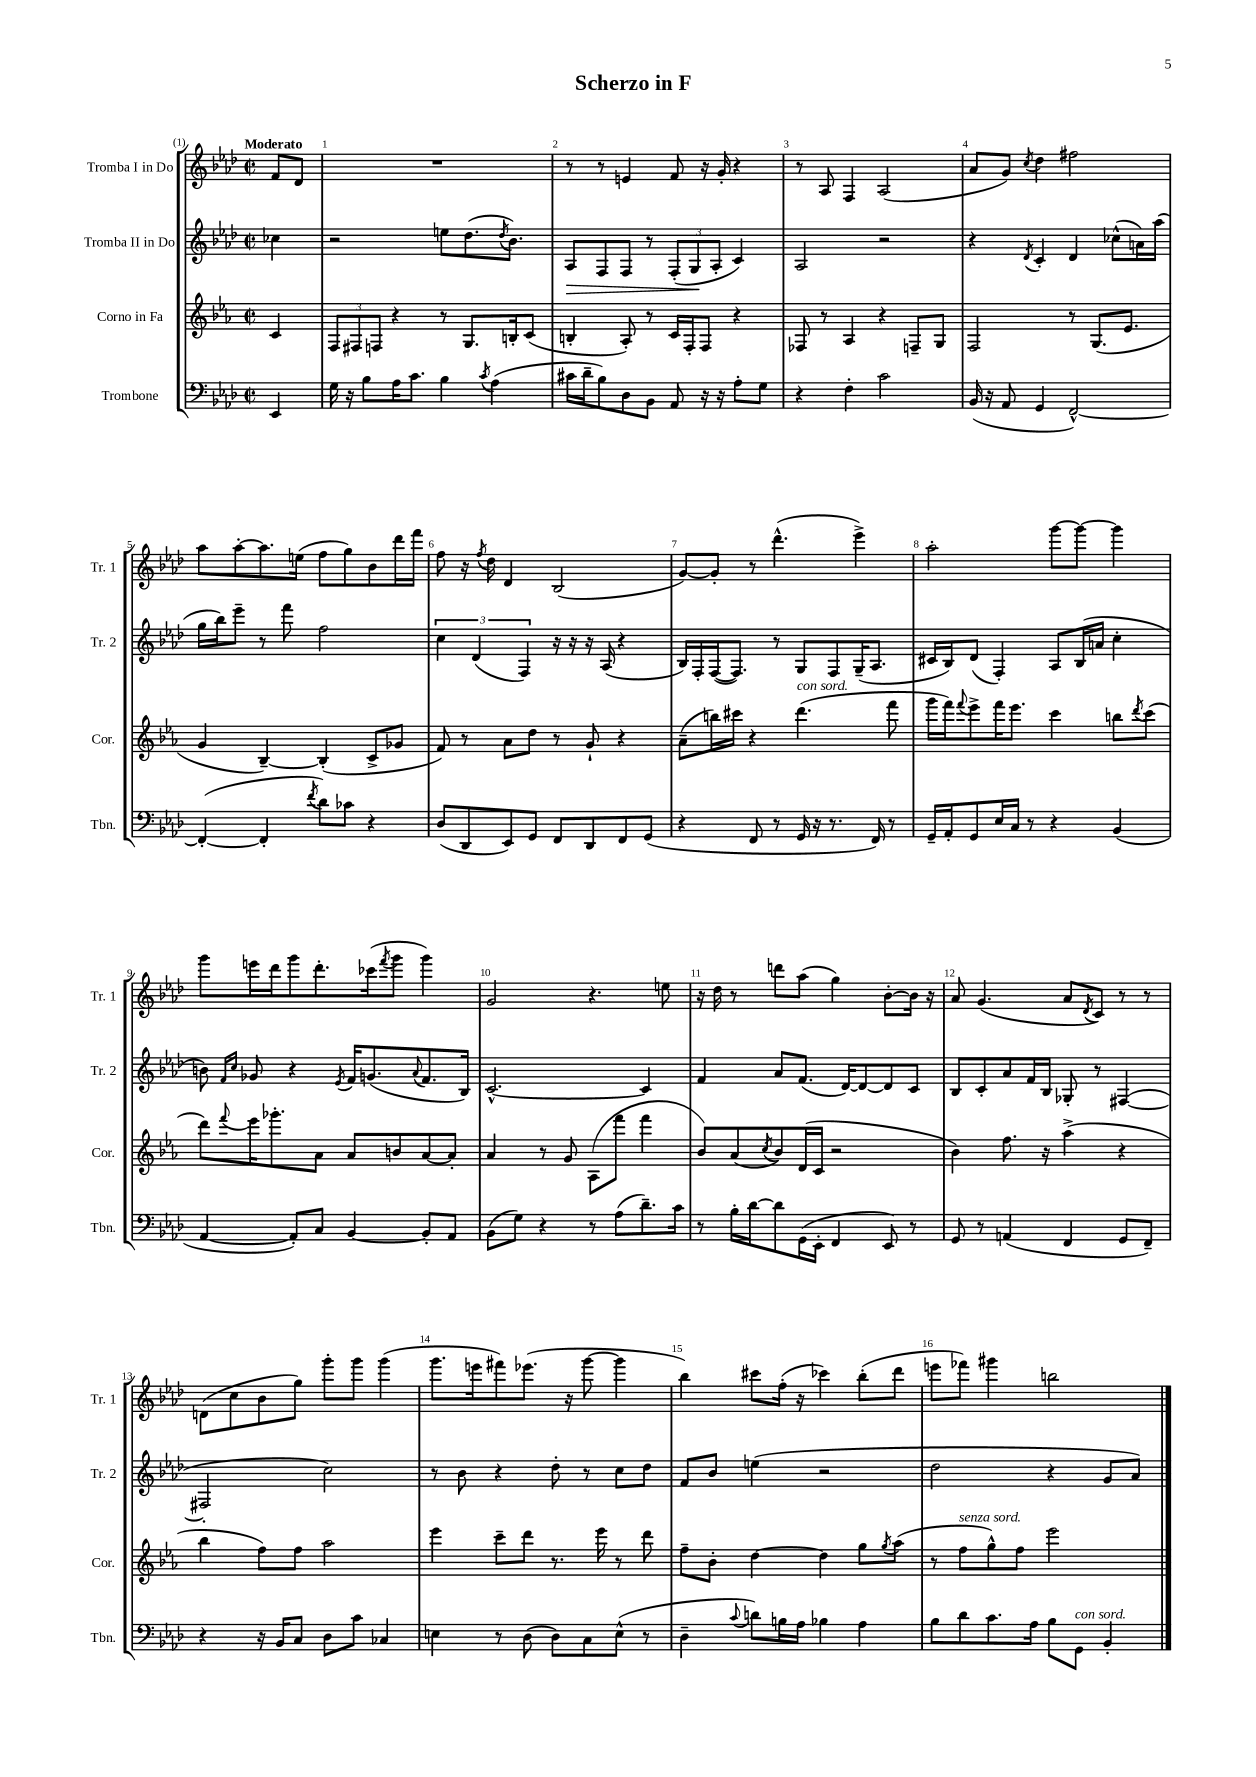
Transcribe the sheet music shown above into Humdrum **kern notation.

**kern	**kern	**kern	**dynam	**kern
*part4	*part3	*part2	*part2	*part1
*staff4	*staff3	*staff2	*staff2	*staff1
*I"Trombone	*I"Corno in Fa	*I"Tromba II in Do	*	*I"Tromba I in Do
*I'Tbn.	*I'Cor.	*I'Tr. 2	*	*I'Tr. 1
*clefF4	*clefG2	*clefG2	*	*clefG2
*k[b-e-a-d-]	*k[b-e-a-]	*k[b-e-a-d-]	*	*k[b-e-a-d-]
*M2/2	*M2/2	*M2/2	*	*M2/2
*met(c|)	*met(c|)	*met(c|)	*	*met(c|)
=	=	=	=	=
!	!	!	!	!LO:TX:a:B:t=Moderato
4EE-/	4c/	4cc-X\	.	8f/L
.	.	.	.	8d-/J
=1	=1	=1	=1	=1
16G\	12F/L	2r	.	1r
16r	.	.	.	.
.	12F#X/	.	.	.
8B-\L	.	.	.	.
.	12Fn/J	.	.	.
16A-\K	4r	.	.	.
8.c\J	.	.	.	.
4B-\	8r	8een\L	.	.
.	8.G/L	(8.dd-\	.	.
8qc/	.	.	.	.
(4A-\	.	.	.	.
.	.	8qdd-/	.	.
.	16Bn'/k	8.b-\J)	.	.
.	(8c/J	.	.	.
=2	=2	=2	=2	=2
!	!	!	!LO:HP:b	!
16c#X\LL	4Bn'/	8A-/L	>	8r
16d-~\J	.	.	.	.
8B-\)	.	8F/	.	8r
8D-\	8A-'/)	8F/J	.	4en/
8BB-\J	8r	8r	.	.
8AA-/	16c/LL	(12F'/L	.	8f/
.	16F'/J	.	.	.
.	.	12G/	.	.
16r	8F/J	.	.	16r
.	.	12A-'/J	]	.
16r	.	.	.	16g'/
8A-'\L	4r	4c/)	.	4r
8G\J	.	.	.	.
=3	=3	=3	=3	=3
4r	8F-X/	2A-/	.	8r
.	8r	.	.	8A-/
4F'\	4A-/	.	.	4F/
2c\	4r	2r	.	(2A-/
.	8Fn~/L	.	.	.
.	8G/J	.	.	.
=4	=4	=4	=4	=4
(16BB-/	2F/	4r	.	8a-/L
16r	.	.	.	.
8AA-/	.	.	.	8g/J)
.	.	8qd-/	.	8qcc/
4GG/	.	4c'/	.	4dd-\
[2FF^^/)	8r	4d-/	.	2ff#X\
.	(8.G/L	.	.	.
.	.	(8cc-X^^\L	.	.
.	8.e-/J	.	.	.
.	.	16an\L)	.	.
.	.	(16aa-\JJ	.	.
!!LO:LB:g=z
=5	=5	=5	=5	=5
(4FF'/_	4g/	16gg\LL	.	8aa-\L
.	.	16bb-\J)	.	.
.	.	8eee-~\J	.	[8aa-'\
4FF'/]	[4B-~/)	8r	.	8.aa-\]
.	.	8fff\	.	.
.	.	.	.	(16een\Jk
8qf/	.	.	.	.
8d-\L)	(4B-'/]	2ff\	.	8ff\L
8c-X\J	.	.	.	8gg\)
4r	8c^/L	.	.	8b-\
.	8g-X/J	.	.	16ddd-\L
.	.	.	.	16fff\JJ
=6	=6	=6	=6	=6
(8D-/L	8f/)	6cc\	.	8ff\
8DD-/	8r	.	.	16r
.	.	(6d-/	.	.
.	.	.	.	8qff/
.	.	.	.	16dd-\
8EE-/)	8a-\L	.	.	4d-/
.	.	6F/)	.	.
8GG/J	8dd\J	.	.	.
8FF/L	8r	16r	.	(2B-/
.	.	16r	.	.
8DD-/	8g`/	16r	.	.
.	.	(16A-/	.	.
8FF/	4r	4r	.	.
(8GG/J	.	.	.	.
=7	=7	=7	=7	=7
4r	(8a-~\L	16B-/LL)	.	[8g/L)
.	.	16F'/	.	.
.	16bbn\L)	([16F/J	.	8g'/J]
.	16ccc#X\JJ	8.F/J])	.	.
8FF/	4r	.	.	8r
8r	.	8r	.	(4.ddd-^^\
!	!LO:TX:a:i:t=con sord.	!	!	!
16GG/	(4.ddd\	8G/L	.	.
16r	.	.	.	.
8.r	.	8F/	.	.
.	.	(16G~/K	.	4eee-^\)
16FF/)	.	8.A-/J	.	.
8r	8fff\	.	.	.
=8	=8	=8	=8	=8
16GG~/LL	16ggg\LL	16c#X/LL	.	2aa-'\
16AA-'/J	16fff\J)	16B-/J)	.	.
.	8qqfff/	.	.	.
8GG/	8eee-^\	(8d-/J	.	.
16E-/L	16fff\K	4F'/)	.	.
16C/JJ	8.eee-\J	.	.	.
8r	.	.	.	.
4r	4ccc\	8A-/L	.	[8ggg\L
.	.	(16B-/L	.	8ggg\J_
.	.	16an/JJ	.	.
(4BB-/	8bbn\L	4cc'\	.	4ggg\]
.	8qddd/	.	.	.
.	(8ccc\J	.	.	.
!!LO:LB:g=z
=9	=9	=9	=9	=9
[4AA-/	8ddd\L)	8bn\)	.	8ggg\L
.	.	16qqf/LL	.	.
.	8qqfff/	16qqcc/JJ	.	.
.	16eee-\K	8g-X/	.	16eeen\L
.	8.ggg-X'\	.	.	16ddd-\J
8AA-'/L])	.	4r	.	8ggg\
8C/J	8a-\J	.	.	8.ddd-'\
.	.	8qe-/	.	.
[4BB-/	8a-/L	16f/KL	.	.
.	.	(8.gn/	.	(16ccc-X\k
.	.	.	.	8qfff/
.	8bn/	.	.	8ggg\J
.	.	8qqa-/	.	.
8BB-'/L]	[8a-/	8.f/	.	4ggg\)
8AA-/J	8a-'/J]	.	.	.
.	.	16B-/Jk)	.	.
=10	=10	=10	=10	=10
(8BB-\L	4a-/	[2.c^^/	.	2g/
8G\J)	.	.	.	.
4r	8r	.	.	.
.	8g/	.	.	.
8r	(8A-\L	.	.	4.r
(8A-\L	8fff\J	.	.	.
8.d-~\)	4fff\	4c/]	.	.
.	.	.	.	8een\
16c\Jk	.	.	.	.
=11	=11	=11	=11	=11
8r	8b-/L)	4f/	.	16r
.	.	.	.	16dd-\
16B-'\LL	(8a-/	.	.	8r
[16d-\J	.	.	.	.
.	8qcc/	.	.	.
8d-\]	8b-/)	8a-/L	.	8dddn\L
(16GG\L	(16d/L	(8.f/J	.	(8aa-\J
16EE-'\JJ	16c/JJ	.	.	.
4FF/	2r	.	.	4gg\)
.	.	[16d-/KL)	.	.
.	.	8d-/_	.	.
8EE-/)	.	8d-/]	.	[8b-'\L
8r	.	8c/J	.	16b-\Jk]
.	.	.	.	16r
=12	=12	=12	=12	=12
8GG/	4b-\)	8B-/L	.	8a-/
8r	.	8c'/	.	(4.g/
(4AAn/	8.ff\	8a-/	.	.
.	.	16f/L	.	.
.	16r	16B-/JJ	.	.
4FF/	(4aa-^\	8G-X'/	.	8a-/L
.	.	.	.	8qd-/
.	.	8r	.	8c/J)
8GG/L	4r	([4F#X/	.	8r
8FF~/J)	.	.	.	8r
!!LO:LB:g=z
=13	=13	=13	=13	=13
4r	4bb-\	2F#X'/]	.	(8dn\L
.	.	.	.	8cc\
16r	8ff\L)	.	.	8b-\
16BB-/KL	.	.	.	.
8C/J	8ff\J	.	.	8gg\J)
8D-\L	2aa-\	2cc\)	.	8ggg'\L
8c\J	.	.	.	8ggg\J
4C-X/	.	.	.	(4ggg\
=14	=14	=14	=14	=14
4En\	4eee-\	8r	.	8.ggg\L
.	.	8b-\	.	.
.	.	.	.	16eeen\k
8r	8ccc~\L	4r	.	8fff#X\)
(8D-\	8ddd\J	.	.	(8.eee-X\J
8D-\L)	8.r	8dd-'\	.	.
.	.	.	.	16r
8C\	.	8r	.	[8ggg\
.	16eee-\	.	.	.
(8E^^\J	8r	8cc\L	.	4ggg\]
8r	8ddd\	8dd-\J	.	.
=15	=15	=15	=15	=15
4D-~\	8ff~\L	8f/L	.	4bb-\)
.	8b-'\J	8b-/J	.	.
8qqc/	.	.	.	.
8dn\L)	[4dd\	(4een\	.	8ccc#X\L
16Bn\L	.	.	.	(16ff'\Jk
16A-\JJ	.	.	.	16r
4B-X\	4dd\]	2r	.	4ccc-X\)
4A-\	8gg\L	.	.	(8bb-'\L
.	8qgg/	.	.	.
.	(8aa-\J	.	.	8ddd-\J
=16	=16	=16	=16	=16
8B-\L	8r	2dd-\	.	8eeen\L
!	!LO:TX:a:i:t=senza sord.	!	!	!
8d-\	8ff\L	.	.	8fff-X\J)
8.c\	8gg^^\)	.	.	4ggg#X\
.	8ff\J	.	.	.
16A-\Jk	.	.	.	.
8B-\L	2eee-\	4r	.	2bbn\
!LO:TX:a:i:t=con sord.	!	!	!	!
8GG\J	.	.	.	.
4BB-'/	.	8g/L	.	.
.	.	8a-/J)	.	.
==	==	==	==	==
*-	*-	*-	*-	*-
